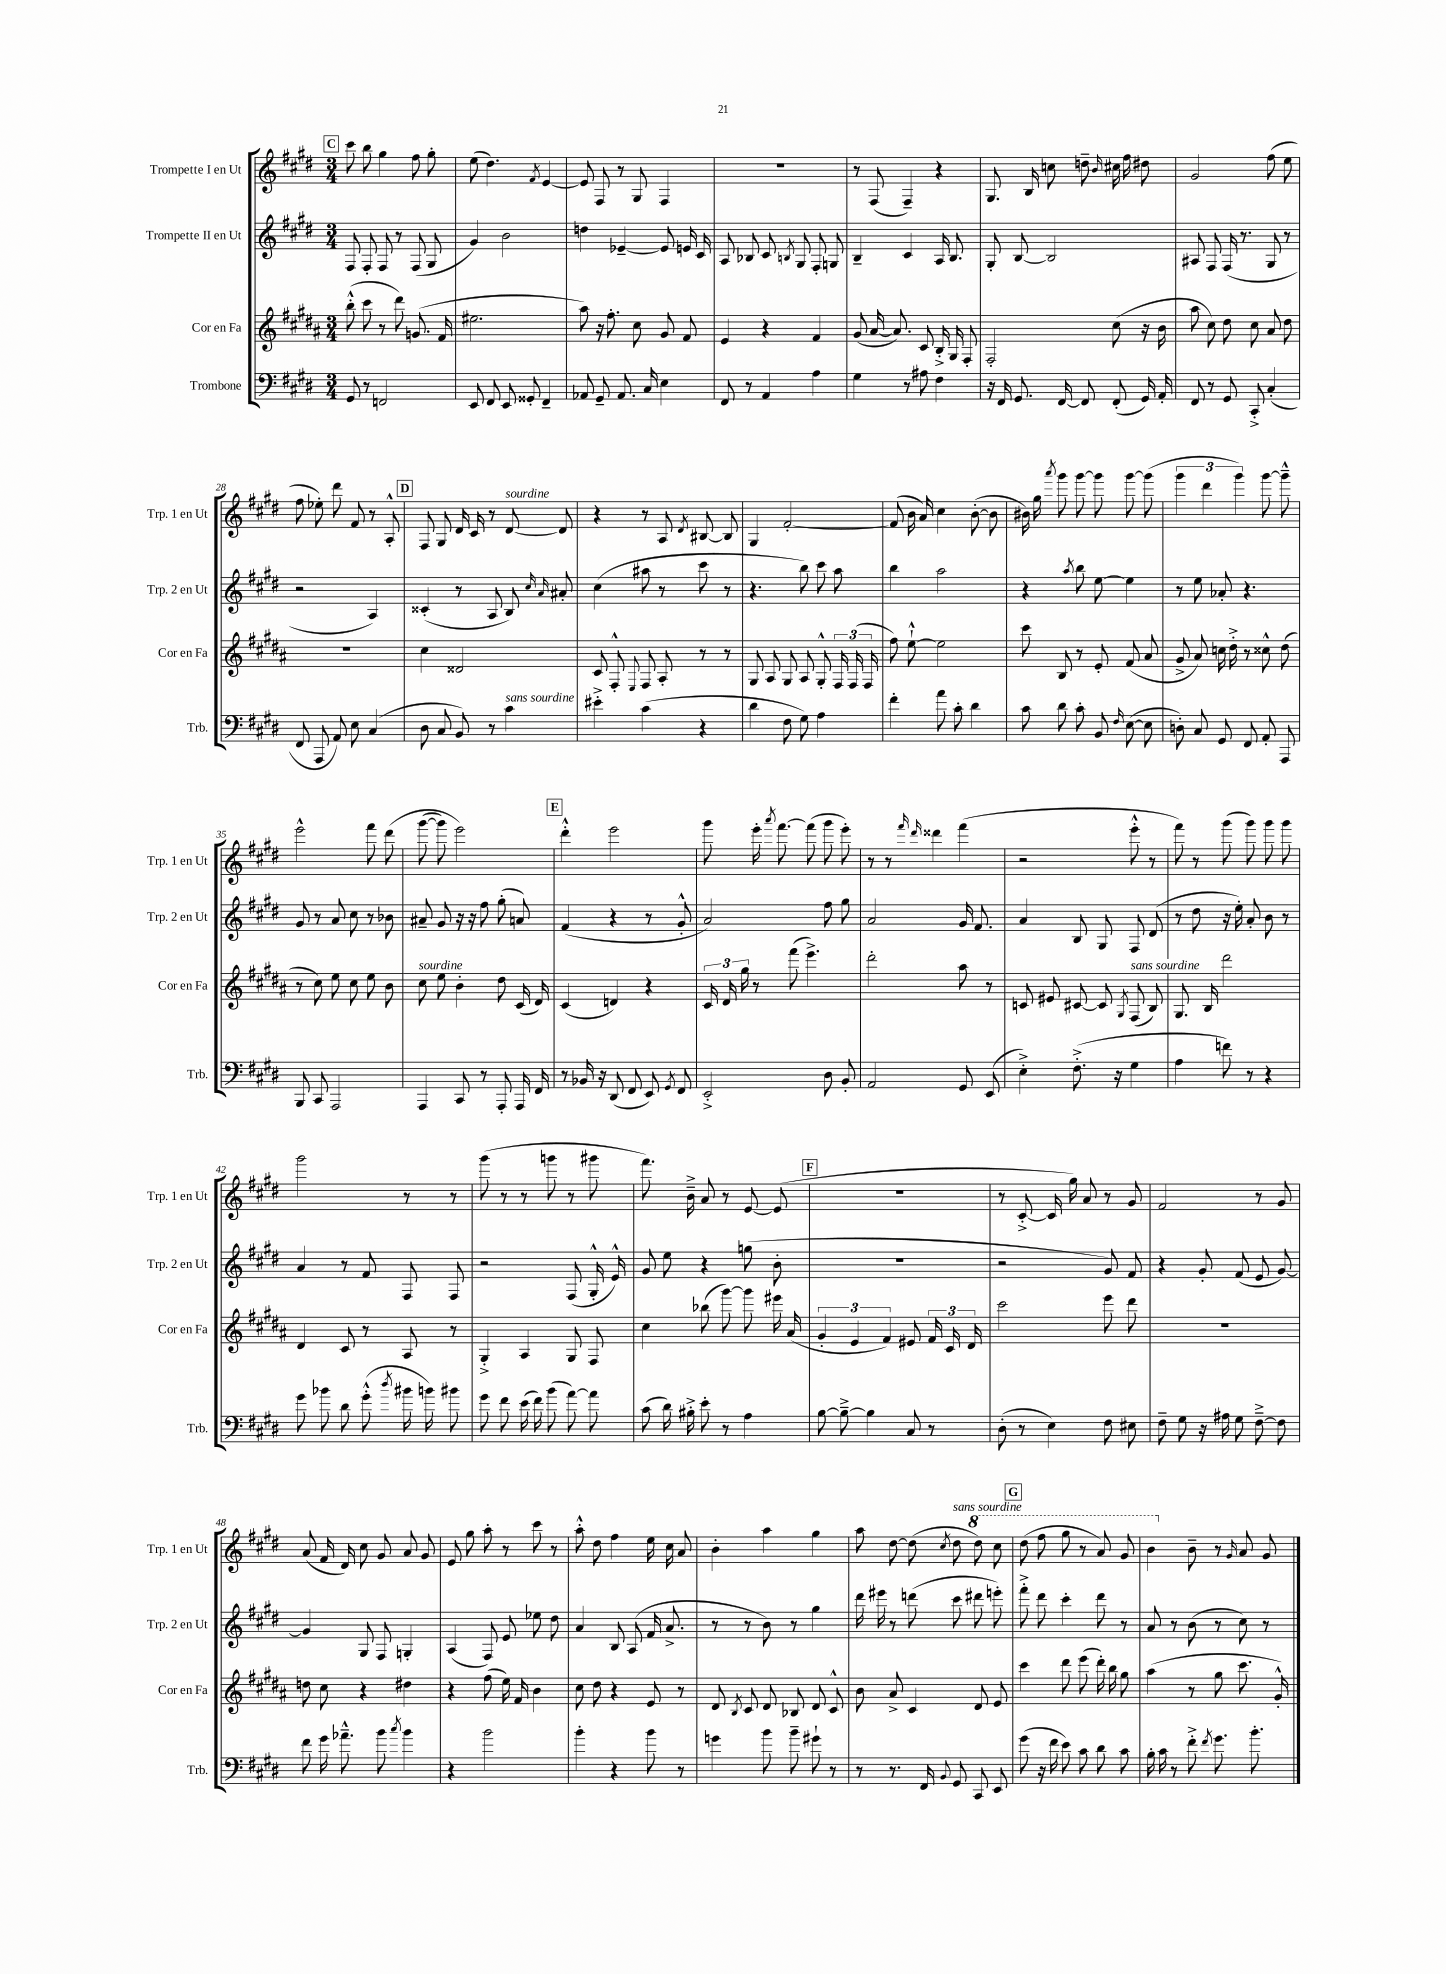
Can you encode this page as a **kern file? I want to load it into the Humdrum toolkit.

**kern	**kern	**kern	**kern
*part4	*part3	*part2	*part1
*staff4	*staff3	*staff2	*staff1
*I"Trombone	*I"Cor en Fa	*I"Trompette II en Ut	*I"Trompette I en Ut
*I'Trb.	*I'Cor en Fa	*I'Trp. 2 en Ut	*I'Trp. 1 en Ut
*clefF4	*clefG2	*clefG2	*clefG2
*k[f#c#g#d#]	*k[f#c#g#d#a#]	*k[f#c#g#d#]	*k[f#c#g#d#]
*M3/4	*M3/4	*M3/4	*M3/4
!!LO:REH:place=s1:t=C
=21	=21	=21	=21
8GG#/	(8bb'^^\	8F#/	8ccc#\
8r	8ccc#\	8F#'/	8bb\
2FFn/	8r	8F#/	4gg#\
.	8ddd#\)	8r	.
.	(8.gn/	(8F#/	8ff#\
.	.	8G#/	8gg#'\
.	16f#/	.	.
=22	=22	=22	=22
8EE/	2.ee#X\	4g#/)	(8ee\
8FF#/	.	.	4.dd#\)
8EE/	.	2b\	.
8GG##X'/	.	.	.
.	.	.	8qf#/
4FF#~/	.	.	[4e/
=23	=23	=23	=23
8AA-X/	8aa#\)	4ddn\	8e/]
8GG#~/	16r	.	8F#/
.	8.ff#'\	.	.
8.AA-/	.	[4e-X~/	8r
.	8cc#\	.	8G#/
16C#/	.	.	.
4E\	8g#/	8e-/]	4F#/
.	8f#/	16en/	.
.	.	16c#/	.
=24	=24	=24	=24
8FF#/	4e/	8A/	2.r
8r	.	8B-X/	.
4AA/	4r	8c#/	.
.	.	8qBn/	.
.	.	8G#/	.
4A\	4f#/	8F#'/	.
.	.	8Gn/	.
=25	=25	=25	=25
4G#\	(8g#/	4B~/	8r
.	[16a#/	.	(8F#/
.	8.a#/])	.	.
8r	.	4c#/	4F#~/)
8A#X\	8c#/	.	.
4F#\	16B'^/	16A/	4r
.	16G#/	8.B/	.
.	8F#'/	.	.
=26	=26	=26	=26
16r	2F#'/	8G#'/	8.G#/
16FF#/	.	.	.
8.GG#/	.	[8B/	.
.	.	.	16B/
.	.	2B/]	8ccn\
[16FF#/	.	.	.
8FF#/]	.	.	8ddn~\
.	.	.	16qqb/
(8FF#'/	(8cc#\	.	16cc#X\
.	.	.	16ff#\
16GG#/)	16r	.	8dd#X\
16AA'/	16b\	.	.
=27	=27	=27	=27
8FF#/	8aa#\	8A#X/	2g#/
8r	8cc#\)	8F#/	.
8GG#/	8dd#\	(16F#/	.
.	.	8.r	.
8CC#'^/	8cc#\	.	.
(4C#'/	8a#/	8G#/	(8ff#\
.	8dd#\	8r	8ee\
!!LO:LB:g=z
=28	=28	=28	=28
8FF#/	2.r	2r	8ff#\
8AAA/	.	.	8ee-X'\)
8AA/)	.	.	8ddd#\
8E\	.	.	8f#/
(4C#/	.	4A/)	8r
.	.	.	8A'^^/
!!LO:REH:place=s1:t=D
=29	=29	=29	=29
8D#\	4cc#\	(4c##X'/	8F#/
8C#/	.	.	8G#/
8BB/)	2d##X/	8r	16d#/
.	.	.	16c#/
8r	.	8A/	8r
!	!	!	!LO:TX:a:i:t=sourdine
!LO:TX:a:i:t=sans sourdine	!	!	!
4c#\	.	8B/)	[8d#/
.	.	16qqcc#/	.
.	.	16qqa/	.
.	.	8a#X'/	8d#/]
=30	=30	=30	=30
4e#X'^\	8c#/	(4cc#\	4r
.	8F#'^^/	.	.
.	8qqE/	.	.
(4c#\	8F#/	8aa#X\	8r
.	8A#'/	8r	8A/
.	.	.	8qd#/
4r	8r	8ccc#\	[8B#X/
.	8r	8r	8B#/]
=31	=31	=31	=31
4d#\	8G#/	4.r	4G#/
.	8A#/	.	.
8F#\	8G#/	.	[2f#'/
8G#\)	8A#/	8bb\)	.
4A\	8G#'^^/	8ccc#\	.
.	24F#/	8aa\	.
.	(24F#/	.	.
.	24F#/	.	.
=32	=32	=32	=32
4f#'\	8ff#\)	4bb\	(8f#/]
.	[8ee`^^\	.	16b\
.	.	.	16a/)
8a\	2ee\]	2aa\	4cc#\
8c#'\	.	.	.
4d#\	.	.	([8b'\
.	.	.	8b\]
=33	=33	=33	=33
8c#\	8ccc#\	4r	16b#X\)
.	.	.	16gg#\
.	.	.	8qaaa/
8d#\	8B/	.	8ggg#\
.	.	8qaa/	.
8c#'\	8r	8bb\	[8ggg#\
8BB/	8e'/	[8ee\	8ggg#\]
16qqF#/	.	.	.
([8E\	(8f#/	4ee\]	[8ggg#\
8E\]	8a#/	.	(8ggg#\]
=34	=34	=34	=34
8Dn'\)	8g#^/	8r	6ggg#\
8C#/	8a#/)	8ee\	.
.	.	.	6ddd#\
8GG#/	16ccn\	8a-X'/	.
.	16dd#'^\	.	.
.	.	.	6ggg#\)
8FF#/	8r	4.r	.
8AA'/	8cc##X^^\	.	[8ggg#\
8AAA/	(8dd#\	.	8ggg#~^^\]
!!LO:LB:g=z
=35	=35	=35	=35
8BBB/	8r	8g#/	2eee^^\
8CC#/	8cc#\)	8r	.
2AAA/	8ee\	8a/	.
.	8cc#\	8cc#\	.
.	8ee\	8r	8fff#\
.	8b\	8b-X\	(8ddd#\
=36	=36	=36	=36
!	!LO:TX:a:i:t=sourdine	!	!
4AAA/	8cc#\	8a#X~/	([8ggg#\
.	8ee\	8g#/	8ggg#\])
8CC#/	4b'\	16r	2eee\)
.	.	16r	.
8r	.	8ff#\	.
8AAA'/	8dd#\	(8gg#'\	.
16AAA/	(16c#/	8an/)	.
16FF#/	16d#/)	.	.
!!LO:REH:place=s1:t=E
=37	=37	=37	=37
8r	(4c#/	(4f#/	4ddd#'^^\
16BB-X/	.	.	.
16r	.	.	.
(8DD#/	4dn/)	4r	2eee\
8FF#/	.	.	.
8EE/)	4r	8r	.
8qGG#/	.	.	.
8FF#/	.	8g#'^^/	.
=38	=38	=38	=38
2EE'^/	24c#/	2a/)	8ggg#\
.	24d#/	.	.
.	24gg#\	.	.
.	8r	.	16eee'\
.	.	.	8qaaa/
.	.	.	[8.fff#\
.	(8fff#\	.	.
.	4.eee^\)	.	(8fff#\]
8D#\	.	8ff#\	8ggg#\
8BB'/	.	8gg#\	8eee'\)
=39	=39	=39	=39
2AA/	2ddd#'\	2a/	8r
.	.	.	8r
.	.	.	16qqfff#/
.	.	.	16qqddd#/
.	.	.	4ddd##X\
8GG#/	8aa#\	16g#/	(4fff#\
.	.	8.f#/	.
(8EE/	8r	.	.
=40	=40	=40	=40
4E'^\)	8cn/	4a/	2r
.	8e#X/	.	.
(8.F#'^\	[8c#X/	8B/	.
.	8c#/]	8G#/	.
16r	.	.	.
.	8qG#/	.	.
!	!LO:TX:a:i:t=sans sourdine	!	!
4G#\	(8F#/	8F#/	8eee'^^\
.	8B/)	(8d#/	8r
=41	=41	=41	=41
4A\	8.G#/	8r	8fff#\)
.	.	8dd#\	8r
.	16B/	.	.
8fn\)	2ddd#\	16r	(8ggg#\
.	.	16ee'\)	.
8r	.	8a'/	8ggg#\)
4r	.	8b\	8ggg#\
.	.	8r	8ggg#\
!!LO:LB:g=z
=42	=42	=42	=42
8g#\	4d#/	4a/	2ggg#\
8b-X\	.	.	.
8d#\	8c#/	8r	.
(8g#'^^\	8r	8f#/	.
8qdd#/	.	.	.
16b#X\	8A#/	8F#/	8r
16bn\)	.	.	.
8b#X\	8r	8F#/	8r
=43	=43	=43	=43
8g#\	4G#'^/	2r	(8ggg#\
8f#\	.	.	8r
(16e\	4A#/	.	8r
16f#\)	.	.	.
(8b\	.	.	8gggn\
[8a\)	8G#/	(8F#/	8r
8a\]	8F#/	16G#'^^/	8ggg#X\
.	.	16e^^/)	.
=44	=44	=44	=44
(8c#\	4cc#\	8g#/	8.fff#\)
16d#\)	.	8ee\	.
16B#X'^\	.	.	16b~^\
8e'\	(8bb-X\	4r	8a/
8r	[8ggg#\)	.	8r
4A\	8ggg#\]	(8ggn\	[8e/
.	16eee#X\	8b'\	(8e/]
.	(16a#/	.	.
!!LO:REH:place=s1:t=F
=45	=45	=45	=45
[8B\	6g#'/	2.r	2.r
8B~^\_	.	.	.
.	6e/	.	.
4B\]	.	.	.
.	6f#/)	.	.
8C#/	8e#X/	.	.
8r	24f#/	.	.
.	24c#/	.	.
.	24d#/	.	.
=46	=46	=46	=46
(8D#'\	2ccc#\	2r	8r
8r	.	.	[8c#'^/
4E\)	.	.	16c#/]
.	.	.	16gg#\)
.	.	.	8a/
8F#\	8eee\	8g#/)	8r
8E#X\	8ddd#\	8f#/	8g#/
=47	=47	=47	=47
8F#~\	2.r	4r	2f#/
8G#\	.	.	.
16r	.	8g#'/	.
16A#X\	.	.	.
8G#\	.	(8f#/	.
[8F#~^\	.	8e/	8r
8F#\]	.	[8g#/)	8g#/
!!LO:LB:g=z
=48	=48	=48	=48
8f#\	8ddn\	4g#/]	(8a/
16g#\	8cc#\	.	16f#/
8.a-X~^^\	.	.	16d#/)
.	4r	8G#/	8cc#\
8b\	.	8F#/	8g#/
8qcc#/	.	.	.
4b\	4dd#X\	4Gn'/	8a/
.	.	.	8g#/
=49	=49	=49	=49
4r	4r	(4A/	8e/
.	.	.	8gg#\
2b\	(8ff#\	8F#/)	8aa'\
.	16ee\)	8e/	8r
.	16f#/	.	.
.	4b\	8ee-X\	8ccc#\
.	.	8dd#\	8r
=50	=50	=50	=50
4b'\	8cc#\	4a/	8aa'^^\
.	8dd#\	.	8dd#\
4r	4r	8B/	4ff#\
.	.	(8A/	.
8b\	8e/	16f#/	16ee\
.	.	8.a^/	16cc#\
8r	8r	.	8a/
=51	=51	=51	=51
4gn\	8d#/	8r	4b'\
.	8qB/	.	.
.	8c#/	8r	.
8b\	8d#/	8b\)	4aa\
8b~\	8B-X/	8r	.
8g#X`\	8d#/	4gg#\	4gg#\
8r	8c#^^/	.	.
=52	=52	=52	=52
8r	8b\	16ddd#\	8aa\
.	.	16eee#X\	.
8.r	8a#^/	8r	[8dd#\
.	4c#/	(8dddn\	(8dd#\]
16FF#/	.	.	.
8qqBB/	.	.	8qcc#/
!	!	!	!LO:TX:a:i:t=sans sourdine
8GG#/	.	8ccc#\	8dd#\
*	*	*	*8va
8CC#/	8d#/	8ddd#X\	8ddd#\)
8EE/	8e/	8eeen'\)	8ccc#\
!!LO:REH:place=s1:t=G
=53	=53	=53	=53
(8g#\	4ccc#\	8fff#'^\	(8ddd#\
16r	.	8ddd#\	8fff#\
16f#\	.	.	.
8e\)	8ddd#\	4ccc#'\	8ggg#\
8c#\	(8eee\	.	8r
8d#\	16ddd#'\)	8ddd#\	8aa/)
.	16bb\	.	.
8c#\	8gg#\	8r	8gg#/
=54	=54	=54	=54
16B'\	(4aa#\	8a/	4bb\
16c#\	.	.	.
8r	.	8r	.
*	*	*	*X8va
8f#'^\	8r	(8b\	8b~\
8qf#/	.	.	.
8.g#\	8gg#\	8r	8r
.	.	.	16qqg#/
.	8.ccc#\	8cc#\)	8a/
8.b'\	.	.	.
.	.	8r	8g#/
.	16g#'^^/)	.	.
==	==	==	==
*-	*-	*-	*-
